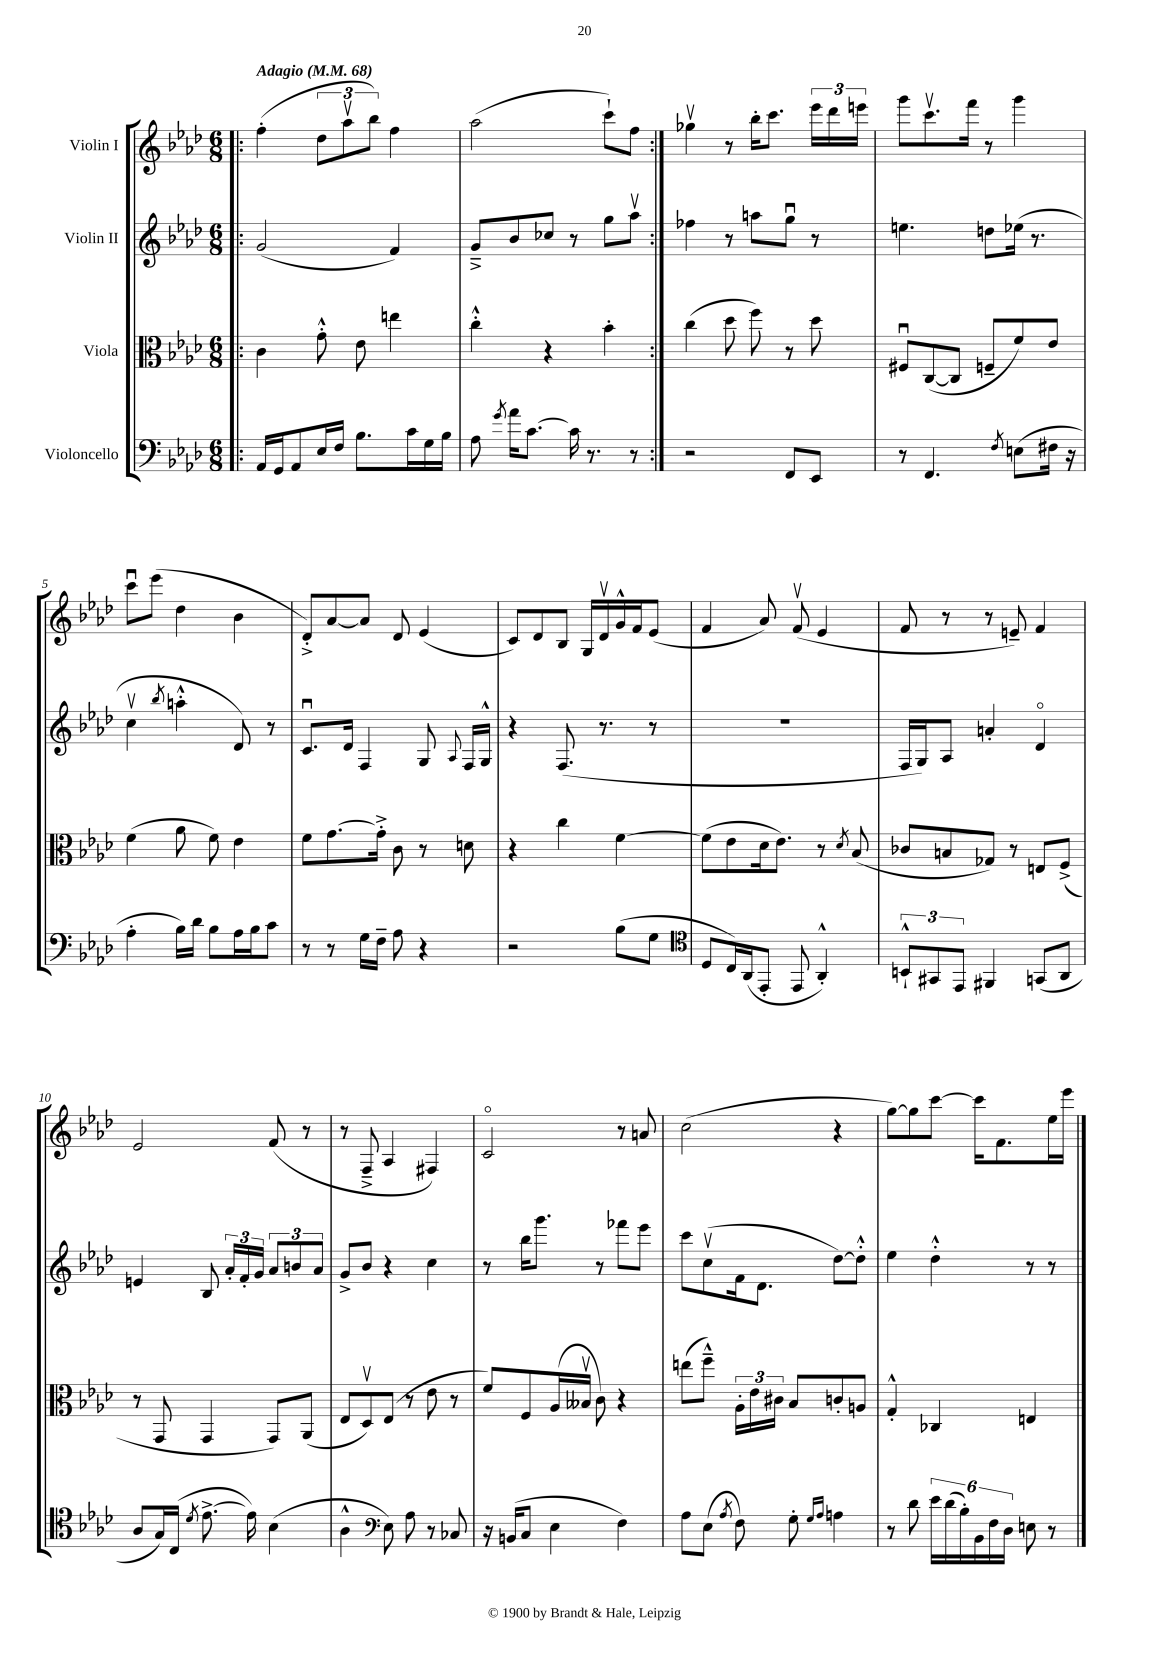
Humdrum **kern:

**kern	**kern	**kern	**kern
*staff4	*staff3	*staff2	*staff1
*clefF4	*clefC3	*clefG2	*clefG2
*k[b-e-a-d-]	*k[b-e-a-d-]	*k[b-e-a-d-]	*k[b-e-a-d-]
*M6/8	*M6/8	*M6/8	*M6/8
*MM68	*MM68	*MM68	*MM68
=!|:	=!|:	=!|:	=!|:
16AA-	4c	(2g	(4ff'
16GG	.	.	.
8AA-	.	.	.
16E-	8g'^^	.	12dd-
16F	.	.	.
.	.	.	12aa-v
8.B-	8e-	.	.
.	.	.	12bb-)
.	4ee	4f)	4ff
16c	.	.	.
16G	.	.	.
16B-	.	.	.
=	=	=	=
8A-	4cc'^^	8g~^	(2aa-
8qg	.	.	.
16a-	.	8b-	.
[8.c	.	.	.
.	4r	8cc-	.
16c]	.	8r	.
8.r	.	.	.
.	4b-'	8gg	8ccc`)
8r	.	8aa-v	8ff
=:|!	=:|!	=:|!	=:|!
2r	(4cc	4ff-	4gg-v
.	8dd-	8r	8r
.	8ff)	8aa	16bb-'
.	.	.	8.ccc
8FF	8r	8ggu	.
8EE-	8dd-	8r	24eee-
.	.	.	24ddd-
.	.	.	24eee
=	=	=	=
8r	8F#u	4.ee	8ggg
4.FF	([8C	.	8.cccv
.	8C]	.	.
.	.	.	16fff
.	8F~	8dd	8r
8qF	.	.	.
(8E	8f)	(16ee-	4ggg
.	.	8.r	.
16F#	8e-	.	.
16r	.	.	.
=	=	=	=
4A-'	(4f	4ccv	8cccu
.	.	.	(8eee-
.	.	8qbb-	.
16B-)	8a-	4aa'^^	4dd-
16d-	.	.	.
8B-	8f)	.	.
16A-	4e-	8d-)	4b-
16B-	.	.	.
8c	.	8r	.
=	=	=	=
8r	8f	8.cu	8d-'^)
8r	[8.g	.	[8a-
.	.	16d-	.
16G	.	4F	8a-]
16F~	16g'^]	.	.
8A-	8c	.	8d-
4r	8r	8G	(4e-
.	.	8qqA-	.
.	8d	16F	.
.	.	16G^^	.
=	=	=	=
2r	4r	4r	8c)
.	.	.	8d-
.	4cc	(8.F	8B-
.	.	.	16G
.	.	8.r	16d-v
(8B-	[4f	.	16g^^
.	.	.	16f
8G	.	8r	(8e-
=	=	=	=
*clefC4	*	*	*
8D-	(8f]	2.r	4f
16C)	8e-	.	.
(16AA-	.	.	.
8EE-'	16d-	.	8a-)
.	8.e-)	.	.
8EE-	.	.	(8fv
4AA-'^^)	8r	.	4e-
.	8qd-	.	.
.	(8B-	.	.
=	=	=	=
12BB`^^	8c-	16F	8f
.	.	16G)	.
12GG#	.	.	.
.	8B	8A-	8r
12EE-	.	.	.
4FF#	8G-)	4a'	8r
.	8r	.	8e~)
(8GG	8E	4d-o	4f
8AA-	(8F^	.	.
=	=	=	=
8A-	8r	4e	2e-
16G)	8GG	.	.
(16C	.	.	.
8qd-	.	.	.
[8.e-^	4GG	8B-	.
.	.	24a-'	.
.	.	24f'	.
16e-])	.	.	.
.	.	24g	.
(4B-	8GG)	12a-	(8f
.	.	12b	.
.	(8AA-	.	8r
.	.	12a-	.
=	=	=	=
4A-^^	8E-	8g^	8r
.	8D-v)	8b-	8F~^
*clefF4	*	*	*
8E-)	(8E-	4r	4A-
8A-	8r	.	.
8r	8e-	4cc	4F#)
8C-	8r	.	.
=	=	=	=
16r	8f)	8r	2co
(16BB	.	.	.
8C	8F	16bb-	.
.	.	8.ggg	.
4E-	(16A-	.	.
.	16B--v	.	.
.	8c)	8r	.
4F)	4r	8fff-	8r
.	.	8eee-	8a
=	=	=	=
8A-	(8ee	8ccc	(2cc
(8E-	8ff~^^)	(8ccv	.
8qA-	.	.	.
8F)	24A-'	16f	.
.	24e-	.	.
.	.	8.d-	.
.	24c#	.	.
8G'	8B-	.	.
16qqG	.	.	.
16qqA-	.	.	.
4A	8c'	[8dd-)	4r
.	8A	8dd-'^^]	.
=	=	=	=
8r	4G'^^	4ee-	[8gg)
8d-	.	.	8gg]
24e-	4C-	4dd-'^^	[8ccc
(24d-	.	.	.
24B-')	.	.	.
24BB-	.	.	16ccc]
24F	.	.	.
.	.	.	8.f
24D-	.	.	.
8E	4E	8r	.
8r	.	8r	16ee-
.	.	.	16eee-
==	==	==	==
*-	*-	*-	*-
